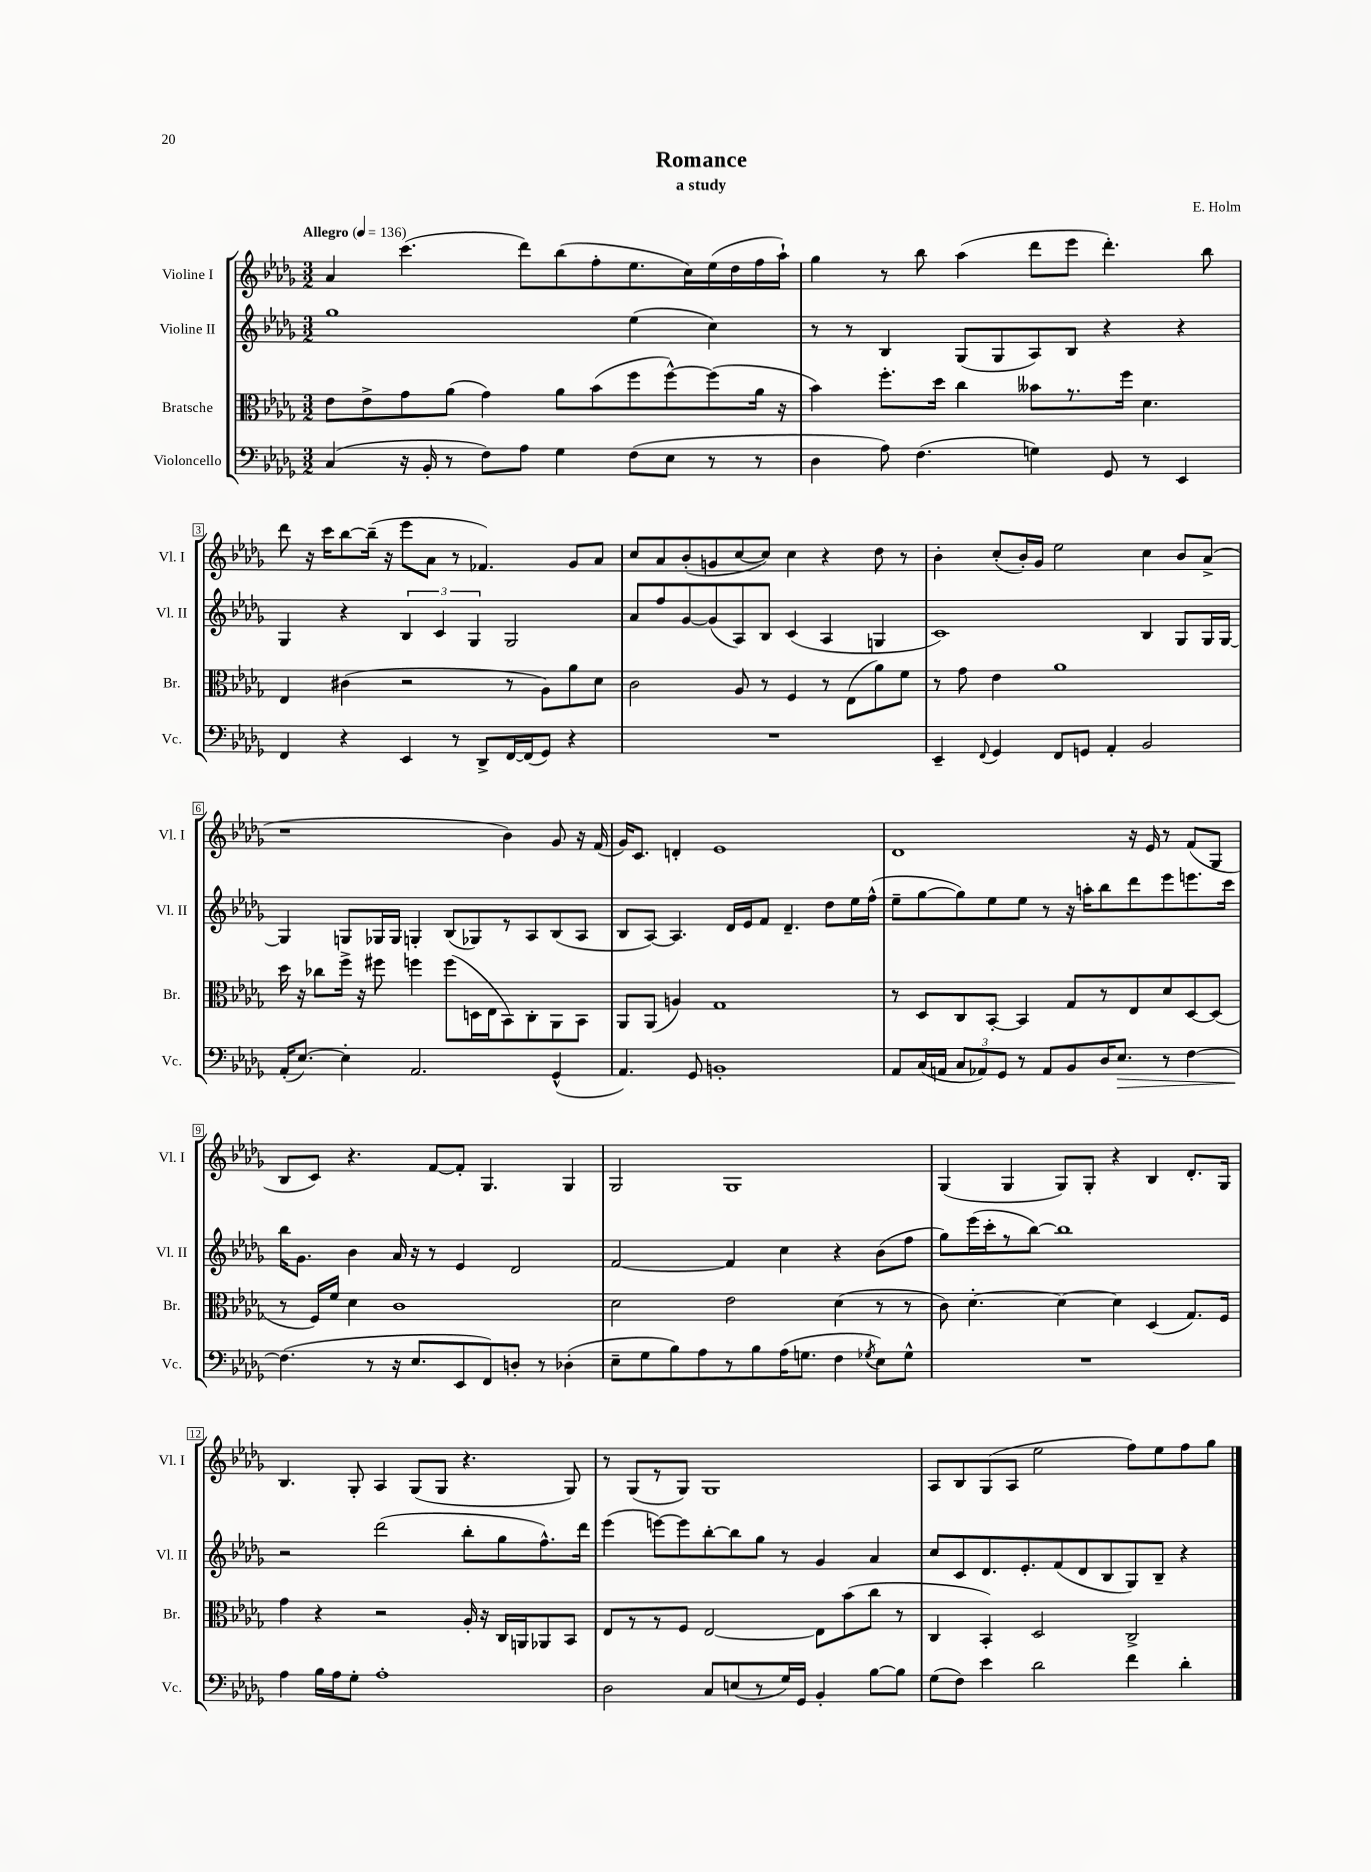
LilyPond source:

\header { title = "Romance" composer = "E. Holm" subtitle = "a study" }
<<
\new StaffGroup <<
\new Staff = "s0" \with { instrumentName = "Violine I" shortInstrumentName = "Vl. I" } {
    \clef treble \key des \major \numericTimeSignature \time 3/2 \tempo "Allegro" 4 = 136
    \autoBeamOff aes'4 c'''4.( des'''8[) bes''8( f''8-. ees''8. c''16) ees''16( des''16 f''16 aes''16]-!) |
    ges''4 r8 bes''8 aes''4( des'''8[ ees'''8] des'''4.-.) bes''8 |
    des'''8 r16 c'''16[ bes''8~ bes''16]--( r16 ees'''8[ aes'8] r8 fes'4.) ges'8[ aes'8] |
    c''8[ aes'8 bes'8-.( g'8 c''8~ c''8]) c''4 r4 des''8 r8 |
    bes'4-. c''8[-.( bes'16-.) ges'16] ees''2 c''4 bes'8[ aes'8]->( |
    r1 bes'4) ges'8 r16 f'16( |
    ges'16[) c'8.] d'4-. ees'1 |
    des'1 r16 ees'16 r8 f'8[( ges8] |
    bes8[ c'8]) r4. f'8[~ f'8]-. ges4. ges4 |
    ges2 ges1 |
    ges4( ges4 ges8[) ges8]-. r4 bes4 des'8.[-. ges16] |
    bes4. ges8-. aes4 ges8[( ges8] r4. ges8) |
    r8 ges8[( r8 ges8]) ges1 |
    aes8[ bes8 ges8( aes8] ees''2 f''8[) ees''8 f''8 ges''8] \bar "|." |
}
\new Staff = "s1" \with { instrumentName = "Violine II" shortInstrumentName = "Vl. II" } {
    \clef treble \key des \major \numericTimeSignature \time 3/2
    \autoBeamOff ges''1 ees''4( c''4) |
    r8 r8 bes4 ges8[( ges8 aes8) bes8] r4 r4 |
    ges4 r4 \tuplet 3/2 { bes4 c'4 ges4 } ges2 |
    aes'8[ f''8 ges'8~ ges'8( aes8) bes8] c'4( aes4 g4 |
    c'1) bes4 ges8[ ges16 ges16]~ |
    ges4 g8[ ges16 ges16] g4-. bes8[( ges8) r8 aes8 bes8( aes8] |
    bes8[ aes8]~) aes4. des'16[ ees'16 f'8] des'4.-- des''8[ ees''16 f''16]-^( |
    ees''8[-- ges''8~ ges''8) ees''8 ees''8] r8 r16 a''16[-. bes''8 des'''8 ees'''8 e'''8. c'''16] |
    bes''16[ ges'8.] bes'4 aes'16 r16 r8 ees'4 des'2 |
    f'2~ f'4 c''4 r4 bes'8[( f''8] |
    ges''8[) ees'''16( c'''16-. r8 bes''8]~) bes''1 |
    r2 des'''2( bes''8[-. ges''8 f''8.-^) des'''16] |
    ees'''4( e'''8[~) e'''8 bes''8~-. bes''8 ges''8] r8 ges'4 aes'4 |
    c''8[ c'8 des'8. ees'8.-. f'8( des'8 bes8 ges8) bes8]-- r4 \bar "|." |
}
\new Staff = "s2" \with { instrumentName = "Bratsche" shortInstrumentName = "Br." } {
    \clef alto \key des \major \numericTimeSignature \time 3/2
    \autoBeamOff ees'8[ ees'8-> ges'8 aes'8]( ges'4) aes'8[ bes'8( f''8 f''8~-^) f''8( aes'16] r16 |
    bes'4) f''8.[-. des''16] c''4 beses'8[ r8. f''16] des'4. |
    ees4 cis'4( r2 r8 aes8[) aes'8 des'8] |
    c'2 aes8 r8 f4 r8 ees8[( aes'8) f'8] |
    r8 ges'8 ees'4 aes'1 |
    des''16 r16 ces''8[ f''16]-> r16 fis''8 f''4 f''8[( d16 ees16 bes,8) c8-. aes,8 bes,8] |
    aes,8[ aes,8]( a4) ges1 |
    r8 des8[ c8 bes,8]~-. bes,4 ges8[ r8 ees8 des'8 des8~ des8]( |
    r8 f16[) f'16] des'4 c'1 |
    des'2 ees'2 des'4( r8 r8 |
    c'8) des'4.~-. des'4~ des'4 des4( ges8.[) f16] |
    ges'4 r4 r2 aes16-. r16 c16[ a,16 aes,8 bes,8] |
    ees8[ r8 r8 f8] ees2~ ees8[ bes'8( c''8] r8 |
    c4 bes,4-.) des2 c2-> \bar "|." |
}
\new Staff = "s3" \with { instrumentName = "Violoncello" shortInstrumentName = "Vc." } {
    \clef bass \key des \major \numericTimeSignature \time 3/2
    \autoBeamOff c4( r16 bes,16-. r8 f8[) aes8] ges4 f8[( ees8] r8 r8 |
    des4 aes8) f4.( g4) ges,8 r8 ees,4 |
    f,4 r4 ees,4 r8 des,8[-> f,16~ f,16( ges,8]) r4 |
    R1. |
    ees,4-- \appoggiatura { f,8 } ges,4 f,8[ g,8] aes,4-. bes,2 |
    aes,16[-.( ees8.]~) ees4-. aes,2. ges,4-^( |
    aes,4.) ges,8 b,1-. |
    aes,8[ c16( a,16] \tuplet 3/2 { c8[ aes,8) ges,8] } r8 aes,8[ bes,8 des16 ees8.]\> r8 f4~ |
    f4.\!( r8 r16 ees8.[ ees,8 f,8) d8]-. r8 des4-.( |
    ees8[-- ges8 bes8) aes8 r8 bes8 aes16( g8.] f4 \acciaccatura { ges8 } ees8[) ges8]-^ |
    R1. |
    aes4 bes16[ aes16 ges8]-. aes1-. |
    des2 c8[ e8( r8 ges16) ges,16] bes,4-. bes8[~ bes8] |
    ges8[( f8]) ees'4 des'2 f'4 des'4-. \bar "|." |
}
>>
>>
\layout { \context { \Score \override BarNumber.stencil = #(make-stencil-boxer 0.1 0.3 ly:text-interface::print) } }
